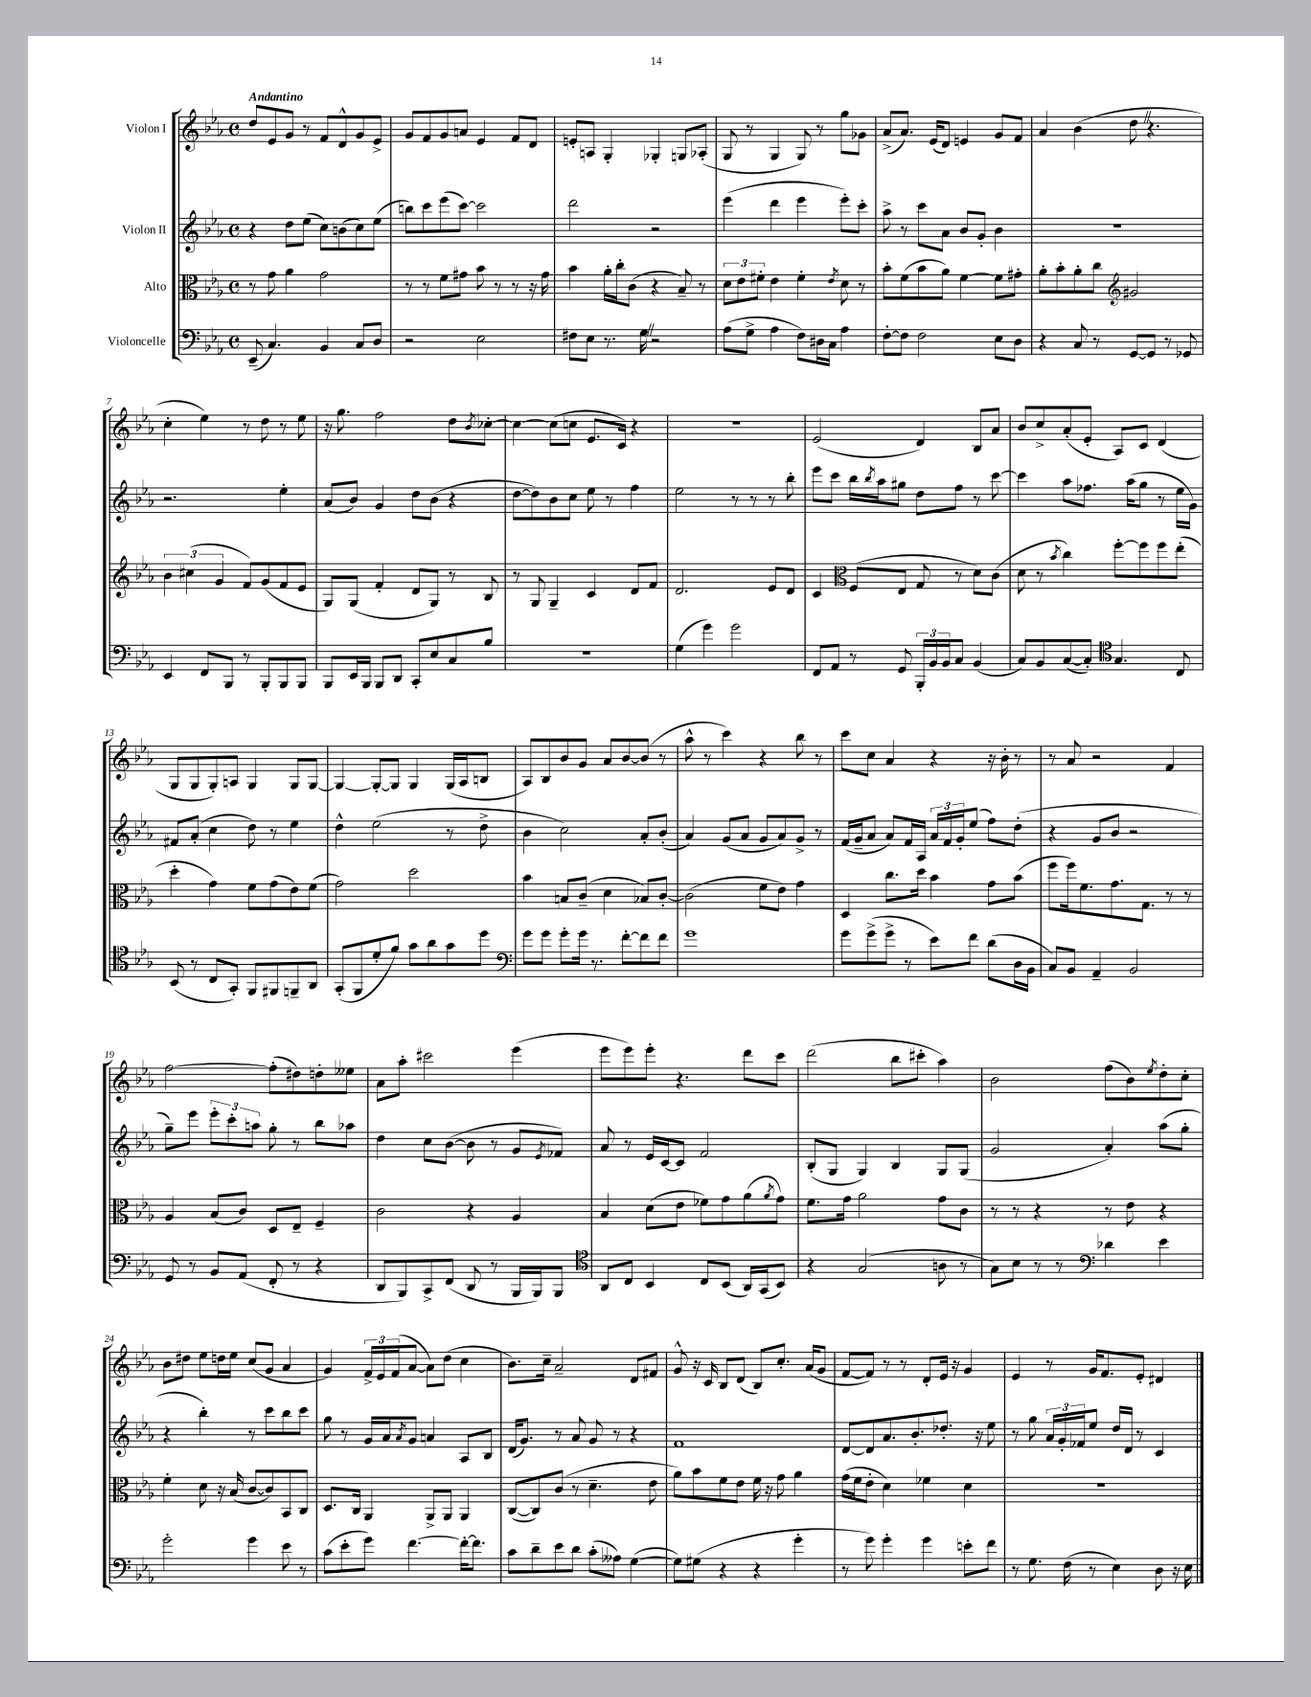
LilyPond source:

<<
\new StaffGroup <<
\new Staff = "s0" \with { instrumentName = "Violon I" } {
    \clef treble \key ees \major \defaultTimeSignature \time 4/4 \tempo "Andantino"
    d''8 ees'8 g'8 r8 f'8 d'8-^ g'8 ees'8-> |
    g'8 f'8 g'8 a'8 ees'4 f'8 d'8 |
    e'8-. a8 g4-. ges4-. g8 aes8-.( |
    g8 r8 g4 g8) r8 g''8 ges'8 |
    aes'8->( aes'8.) ees'16( d'8) e'4 g'8 f'8 |
    aes'4 bes'4( d''8 \once \override BreathingSign.text = \markup { \musicglyph "scripts.caesura.straight" } \breathe r4. |
    c''4-. ees''4) r8 d''8 r8 ees''8 |
    r16 g''8. f''2 d''8 \acciaccatura { bes'8 } ces''8~-. |
    ces''4~ ces''8( c''8 ees'8. c'16) r4 |
    R1 |
    ees'2( d'4) bes8 aes'8 |
    bes'8 c''8-> aes'8-.( ees'8-. aes8) c'8 d'4( |
    g8 g8 g8-.) a8 g4 g8 g8~ |
    g4~ g8~-. g8 g4 g16( aes16 b8 |
    aes8) bes8 bes'8 g'8 aes'8 bes'8~ bes'8( r8 |
    aes''8-^ r8 c'''4) r4 bes''8 r8 |
    c'''8 c''8 aes'4 r4 r16 bes'16-. r8 |
    r8 aes'8 r2 f'4 |
    f''2~ f''8-.( dis''8) d''8-. eeses''8 |
    aes'8 aes''8-. cis'''2 ees'''4( |
    ees'''8 ees'''8) ees'''8-. r4. d'''8 c'''8 |
    d'''2( bes''8 cis'''8-. aes''4) |
    bes'2 f''8( bes'8) \acciaccatura { ees''8 } d''8-. c''8-. |
    bes'8 dis''8 ees''8 d''16 ees''16 c''8( g'8 aes'4 |
    g'4) \tuplet 3/2 { f'16-> ees'16 f'16( } aes'8~ aes'8) d''8( c''4 |
    bes'8.) c''16-- aes'2-- d'8 fis'8 |
    g'8-^ r16 c'16 bes8 d'8( bes8) c''8.-. aes'16( g'8 |
    f'8~ f'8) r8 r8 d'8-. ees'16 r16 g'4 |
    ees'4 r8 g'16 f'8. ees'8-. dis'4 \bar "|." |
}
\new Staff = "s1" \with { instrumentName = "Violon II" } {
    \clef treble \key ees \major \defaultTimeSignature \time 4/4
    r4 d''8 ees''8( c''8) b'8( c''8) ees''8( |
    b''8) c'''8 ees'''8( c'''8~) c'''2 |
    d'''2 r2 |
    ees'''4( d'''4 ees'''4 ees'''8-.) c'''8-. |
    aes''8-> r8 c'''8 aes'8 bes'8 g'8-. bes'4 |
    r1 |
    r2. ees''4-. |
    aes'8( bes'8) g'4 d''8 bes'8( r4 |
    d''8~ d''8) bes'8 c''8 ees''8 r8 f''4 |
    ees''2 r8 r8 r8 bes''8-. |
    ees'''8 c'''8 bes''16 \acciaccatura { bes''8 } aes''16 gis''8 d''8 f''8 r8 c'''8~ |
    c'''4 aes''8 fes''8. aes''16( g''8 r8 ees''16 g'16) |
    fis'8 aes'8-.( c''4 d''8) r8 ees''4 |
    d''4-^ ees''2( r8 d''8-> |
    bes'4 c''2) aes'8-. bes'8-.( |
    aes'4) g'8( aes'8 g'8 aes'8) g'8-> r8 |
    f'16( g'16-- aes'8 aes'8) f'16 aes16 \tuplet 3/2 { aes'16 f'16 g'16-. } ees''8( f''8) d''8-.( |
    r4 g'8 bes'8 r2 |
    g''8--) ees'''8 \tuplet 3/2 { ees'''8-. c'''8-. a''8 } g''8-. r8 bes''8 aes''8 |
    d''4 c''8 bes'8~( bes'8 r8 g'8 \acciaccatura { ees'8 } fes'8) |
    aes'8 r8 ees'16 c'16~ c'8 f'2 |
    bes8-.( g8 g4) bes4 g8 g8( |
    g'2 aes'4-.) aes''8( g''8-. |
    r4 bes''4-.) r8 c'''8 bes''8 c'''8 |
    g''8 r8 g'16 aes'16 \acciaccatura { aes'8 } g'8 a'4 aes8 bes8 |
    d'16( g'8.) r8 aes'8 g'8 r8 r4 |
    f'1 |
    d'8~ d'8 aes'8. bes'8.-. des''8.-. r16 ees''8 |
    r8 g''8 \tuplet 3/2 { aes'16 g'16-. fes'16 } ees''8 d''16 d'16 r8 c'4 \bar "|." |
}
\new Staff = "s2" \with { instrumentName = "Alto" } {
    \clef alto \key ees \major \defaultTimeSignature \time 4/4
    r8 g'8 aes'4 g'2 |
    r8 r8 f'8 gis'8 bes'8 r8 r8 r16 gis'16 |
    bes'4 aes'16-. c''16-. c'8( r4 bes8--) r8 |
    \tuplet 3/2 { d'8 ees'8 fis'8-. } ees'4 fis'4-. \acciaccatura { ees'8 } d'8 r8 |
    bes'8-. f'8( bes'8 aes'8) f'4~ f'8 gis'8-. |
    aes'8-. bes'8-. aes'8-. c''8 \clef treble gis'2 |
    \tuplet 3/2 { bes'4 cis''4( g'4 } f'8) g'8( f'8 ees'8 |
    g8) g8( f'4-. d'8 g8) r8 bes8 |
    r8 g8 g4-- c'4 d'8 f'8 |
    d'2. ees'8 d'8 |
    c'4 \clef alto f8( ees8 g8 r8 d'8) c'8( |
    d'8 r8 \acciaccatura { bes'8 } c''4) f''8~-. f''8 f''8 ees''8-.( |
    d''4-. g'4) f'8 g'8( ees'8) f'8( |
    g'2) d''2 |
    bes'4 b8 c'8--( d'4 bes8) c'8~-. |
    c'2( f'8 ees'8) g'4 |
    d4 c''8. d''16 bes'4 g'8 bes'8( |
    f''8 f''16) f'8. g'8. g8. r8 r8 |
    aes4 bes8( c'8) d8 ees8-- f4-- |
    c'2 r4 aes4 |
    bes4 d'8( ees'8 fes'8) g'8 aes'8( \acciaccatura { aes'8 } g'8) |
    f'8. g'16 aes'2 g'8 c'8 |
    r8 r8 r4 r8 ees'8 r4 |
    f'4-. d'8 r16 bes16( c'8~ c'8) bes,8 c8 |
    d8. c16 aes,4 aes,8-> aes,8 aes,4 |
    c8~( c8) c'8( r8 d'4.-- ees'8 |
    aes'8) bes'8 f'8 ees'8 f'16 r16 g'8 aes'4 |
    g'16( f'16 ees'8-. d'4) fes'4 d'4 |
    r1 \bar "|." |
}
\new Staff = "s3" \with { instrumentName = "Violoncelle" } {
    \clef bass \key ees \major \defaultTimeSignature \time 4/4
    ees,8--( c4.) bes,4 c8 d8 |
    r2 ees2 |
    fis8 ees8 r8. g16 \once \override BreathingSign.text = \markup { \musicglyph "scripts.caesura.straight" } \breathe r2 |
    aes8( g8-> aes4 f8) dis16 c16 aes4 |
    f8~-. f8 f2 ees8 d8 |
    r4 c8 r8 g,8~ g,8 r8 ges,8 |
    ees,4 f,8 bes,,8 r8 bes,,8-. bes,,8 bes,,8 |
    bes,,8 ees,16 bes,,16 bes,,8 d,8 c,8-. ees8 c8 bes8 |
    R1 |
    g4( g'4) g'2 |
    f,8 aes,8 r8 g,8 \tuplet 3/2 { bes,,16-. bes,16 bes,16 } c8 bes,4( |
    c8) bes,8 c8~( c8-.) \clef tenor g4. c8 |
    bes,8( r8 c8 g,8-.) f,8 fis,8 f,8-- aes,8 |
    g,8-.( f,8 d'8-. f'8) g'8 aes'8 g'8 d''8 |
    \clef bass g'8 g'8 g'8-. g'16 r8. f'8~-. f'8 f'8 |
    g'1 |
    g'8 g'8->( g'8-> r8 ees'8) f'8 d'8( d16 bes,16 |
    c8) bes,8 aes,4-- bes,2 |
    g,8 r8 bes,8 aes,8( f,8-. r8 r4 |
    d,8 bes,,8) c,8-> f,8( d,8 r8 bes,,16 bes,,16) bes,,8 |
    \clef tenor aes,8 c8 bes,4 c8 bes,8( aes,16) g,16( bes,8) |
    r4 g2( a8 r8 |
    g8) bes8 r8 r8 \clef bass des'4 ees'4 |
    g'2-. g'4 ees'8 r8 |
    c'8( ees'8-. g'8) f'4.~ f'16~-. f'8. |
    c'8 d'8-- ees'8 d'8 c'8-.( aeses8) g4~( |
    g8) gis8( r4 r4 g'4-. |
    r8 g'8) g'4-. g'4 e'8-. f'8 |
    r8 g8. f16( r8 ees4) d8 r16 ees16 \bar "|." |
}
>>
>>
